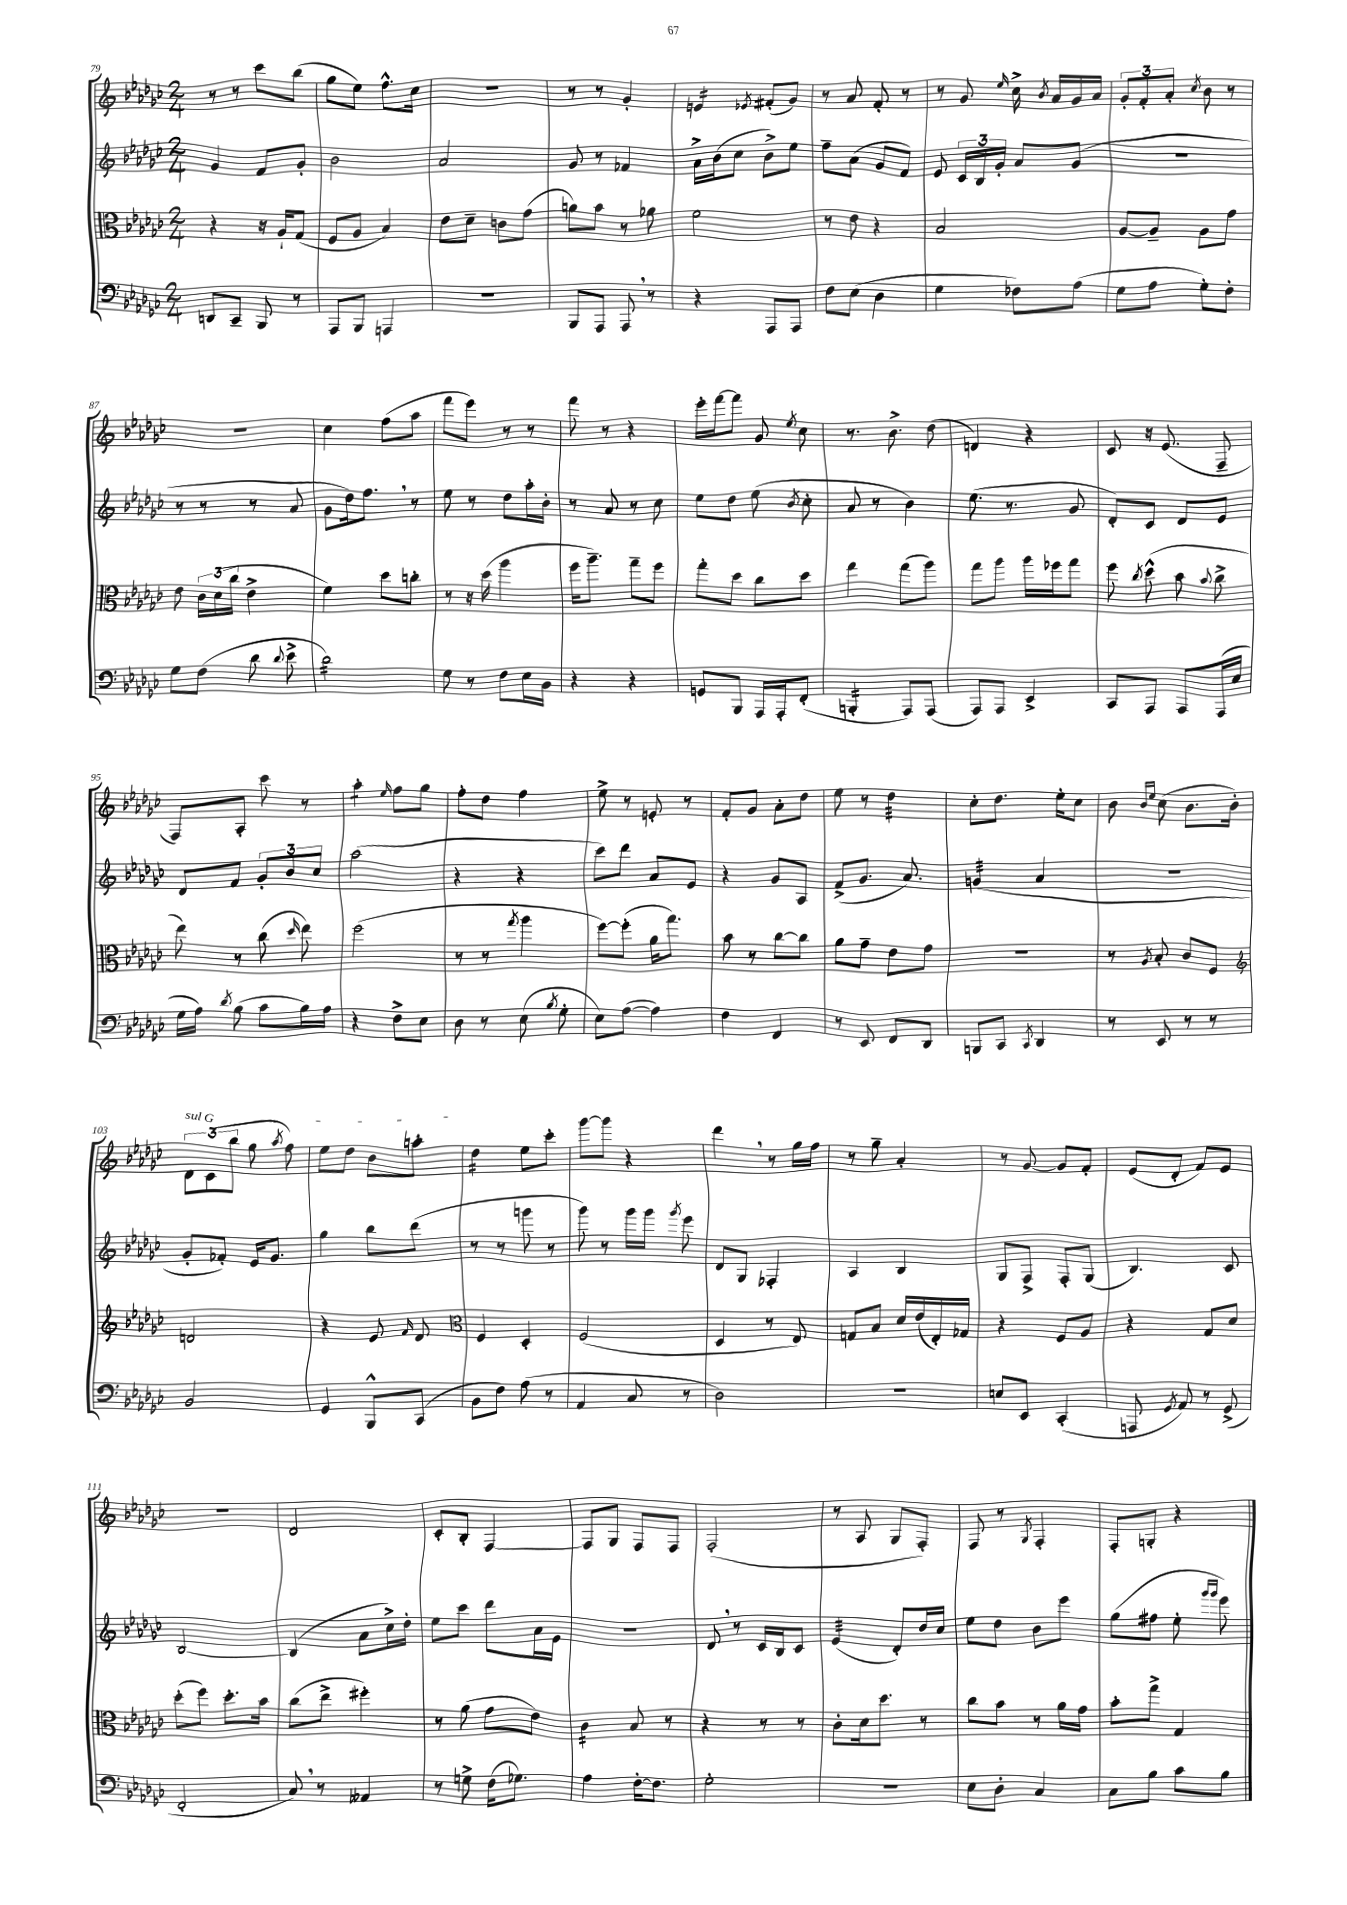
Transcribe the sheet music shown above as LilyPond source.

<<
\new StaffGroup <<
\new Staff = "s0" {
    \clef treble \key ges \major \numericTimeSignature \time 2/4
    \autoBeamOff r8 r8 ces'''8[ bes''8]( |
    ges''8[ ees''8]) f''8.[-^ ces''16] |
    R2 |
    r8 r8 ges'4-. |
    e'4:16 \acciaccatura { ees'8 } fis'8[-.( ges'8]) |
    r8 aes'8 f'8-. r8 |
    r8 ges'8 \grace { ees''16 } ces''16-> \acciaccatura { bes'8 } aes'16[ ges'16 aes'16] |
    \tuplet 3/2 { ges'8[-. f'8-. aes'8]-. } \acciaccatura { ces''8 } bes'8 r8 |
    R2 |
    ces''4 f''8[( aes''8] |
    f'''8[ ees'''8]) r8 r8 |
    f'''8 r8 r4 |
    ees'''16[-. f'''16~ f'''8] ges'8 \acciaccatura { ees''8 } ces''8 |
    r8. bes'8.-> des''8( |
    d'4) r4 |
    ces'8 r16 ees'8.( f8-- |
    f8[) aes8]-. ces'''8 r8 |
    aes''4:8-. \grace { ees''16 } f''8[ ges''8] |
    f''8[-. des''8] f''4 |
    ees''8-> r8 e'8-. r8 |
    f'8[-. ges'8] aes'8[-. des''8] |
    ees''8 r8 des''4:32 |
    ces''8[-. des''8.] ees''16[-. ces''8] |
    bes'8 \grace { bes'16[ ees''16] } ces''8( bes'8.[ bes'16]-.) |
    \tuplet 3/2 { \once \override TextSpanner.bound-details.left.text = \markup { \italic "sul G" } des'8[\startTextSpan ces'8( bes''8] } ges''8 \acciaccatura { aes''8 } f''8) |
    ees''8[ des''8] bes'8[ a''8]-.\stopTextSpan |
    des''4:16 ees''8[ ces'''8]-. |
    ges'''8[~ ges'''8] r4 |
    des'''4 \breathe r8 ges''16[ f''16] |
    r8 ges''8-- aes'4-. |
    r8 ges'8~ ges'8[ f'8]-. |
    ees'8[( des'8]-. f'8[) ees'8] |
    R2 |
    des'2 |
    ces'8[-. bes8]-. f4~ |
    f8[ ges8] f8[ f8] |
    f2-.( |
    r8 aes8 ges8[ f8]-.) |
    f8 r8 \acciaccatura { ges8 } f4-. |
    f8[-. g8]-. r4 \bar "|." |
}
\new Staff = "s1" {
    \clef treble \key ges \major \numericTimeSignature \time 2/4
    \autoBeamOff ges'4 f'8[ ges'8]-. |
    bes'2 |
    aes'2 |
    ges'8 r8 fes'4 |
    aes'16[-> bes'16( ces''8] bes'8[->) ees''8] |
    f''8[-- aes'8]( ges'8[ f'8]) |
    ees'8 \tuplet 3/2 { ces'16[ bes16 ges'16]-. } aes'8[ ges'8]( |
    R2 |
    r8 r8 r8 aes'8 |
    ges'8[ des''16) f''8.] \breathe r8 |
    ees''8 r8 des''8[ aes''16-. bes'16]-. |
    r8 aes'8 r8 ces''8 |
    ees''8[ des''8] ees''8( \acciaccatura { bes'8 } ces''8-. |
    aes'8 r8 bes'4) |
    ees''8.( r8. ges'8 |
    des'8[-.) ces'8] des'8[ ees'8] |
    des'8[ f'8] \tuplet 3/2 { ges'8[-. bes'8 ces''8] } |
    aes''2( |
    r4 r4 |
    ces'''8[) des'''8] aes'8[ ees'8] |
    r4 ges'8[ aes8] |
    f'8[->( ges'8.] aes'8.) |
    g'4:32( aes'4 |
    r2 |
    ges'8[-. fes'8]-.) ees'16[ ges'8.] |
    ges''4 bes''8[ des'''8]( |
    r8 r8 g'''8 r8 |
    ges'''8) r8 ges'''16[ ges'''16] \acciaccatura { ges'''8 } ees'''8 |
    des'8[ ges8] fes4-. |
    aes4 bes4 |
    ges8[ f8]-> f8[-. ges8]( |
    bes4.) ces'8 |
    bes2~ |
    bes4( aes'8[ ces''16->) des''16]-. |
    ees''8[ ces'''8] des'''8[ aes'16 ees'16] |
    r2 |
    des'8 \breathe r8 ces'16[ bes16 ces'8] |
    ees'4:32( des'8[-.) des''16 ces''16] |
    ees''8[ des''8] bes'8[ ees'''8] |
    ges''8[( fis''8] ees''8-. \grace { ges'''16[ ges'''16] } ees'''8) \bar "|." |
}
\new Staff = "s2" {
    \clef alto \key ges \major \numericTimeSignature \time 2/4
    \autoBeamOff r4 r16 aes16[-! ges8]( |
    f8[ aes8] bes4) |
    ees'8[ des'8]-- c'8[ ges'8]( |
    a'8[) bes'8] r8 aes'8 |
    f'2 |
    r8 ees'8 r4 |
    bes2 |
    aes8[~ aes8]-- aes8[ ges'8] |
    ees'8 \tuplet 3/2 { ces'16[ des'16( ces''16] } ees'4-> |
    f'4) des''8[ c''8]-. |
    r8 r16 des''16( aes''4 |
    f''16[ aes''8.]--) ges''8[-- f''8] |
    ges''8[-. des''8] ces''8[ des''8] |
    ees''4 ges''8[( aes''8]) |
    ges''8[ aes''8] aes''16[ fes''16 ges''8] |
    f''8 \acciaccatura { ces''8 } des''8-^( bes'8 \appoggiatura { bes'8 } ces''8-> |
    ees''8) r8 ces''8( \grace { des''16 } ees''8) |
    f''2( |
    r8 r8 \acciaccatura { ges''8 } aes''4 |
    f''8[~) f''8]-.( aes'16[ ges''8.]) |
    bes'8 r8 ces''8[~ ces''8] |
    aes'8[ ges'8]-- ees'8[ ges'8] |
    r2 |
    r8 \acciaccatura { aes8 } bes8-. ces'8[ f8] |
    \clef treble d'2 |
    r4 ees'8 \grace { f'16 } des'8 |
    \clef alto f4 des4-. |
    f2( |
    des4 r8 ees8) |
    g8[ bes8] des'16[ ees'16( ees16-.) ges16] |
    r4 f8[ aes8] |
    r4 ges8[ des'8] |
    des''8[-.( f''8]) des''8.[-. bes'16] |
    ces''8[( ees''8]-> fis''4-.) |
    r8 aes'8( ges'8[ ees'8]) |
    ces'4:16 bes8 r8 |
    r4 r8 r8 |
    ces'8[-. des'16 des''8.] r8 |
    ces''8[ bes'8] r8 aes'16[ ges'16] |
    bes'8[-. ges''8]-> ges4 \bar "|." |
}
\new Staff = "s3" {
    \clef bass \key ges \major \numericTimeSignature \time 2/4
    \autoBeamOff d,8[ ces,8]-- bes,,8 r8 |
    aes,,8[ bes,,8] a,,4 |
    R2 |
    bes,,8[ aes,,8] aes,,8 \breathe r8 |
    r4 aes,,8[ aes,,8] |
    f8[ ees8]( des4 |
    ges4 fes8[) aes8]( |
    ges8[ aes8] ges8[-.) f8]-. |
    ges8[ f8]( des'8 \appoggiatura { des'8 } ees'8-> |
    des'2:16) |
    ges8 r8 f8[ ees16 bes,16] |
    r4 r4 |
    g,8[ bes,,8] aes,,16[ aes,,16-. f,8]-.( |
    b,,4:16-. aes,,8[) aes,,8]( |
    aes,,8[) aes,,8] ees,4-> |
    ces,8[ aes,,8] aes,,8[ aes,,16( ees16] |
    ges16[ aes16]) \acciaccatura { des'8 } bes8( ces'8[ bes16) aes16] |
    r4 f8[-> ees8] |
    des8 r8 ees8( \acciaccatura { bes8 } ges8-. |
    ees8[) aes8]~( aes4) |
    f4 f,4 |
    r8 ees,8 f,8[ des,8] |
    b,,8[ ces,8] \acciaccatura { ces,8 } des,4 |
    r8 ees,8 r8 r8 |
    bes,2 |
    ges,4 bes,,8[-^ ces,8]( |
    bes,8[ f8]) aes8( r8 |
    aes,4 ces8 r8 |
    des2) |
    R2 |
    e8[ ees,8] ces,4-.( |
    a,,8 \acciaccatura { ges,8 } aes,8) r8 ges,8->( |
    f,2-. |
    ces8) \breathe r8 aeses,4 |
    r8 g8-> f16[( ges8.]) |
    aes4 f16[~-. f8.] |
    ges2-. |
    R2 |
    ees8[ des8]-. ces4 |
    ces8[ bes8] ces'8[ bes8] \bar "|." |
}
>>
>>
\layout { \context { \Score currentBarNumber = #79 } }
